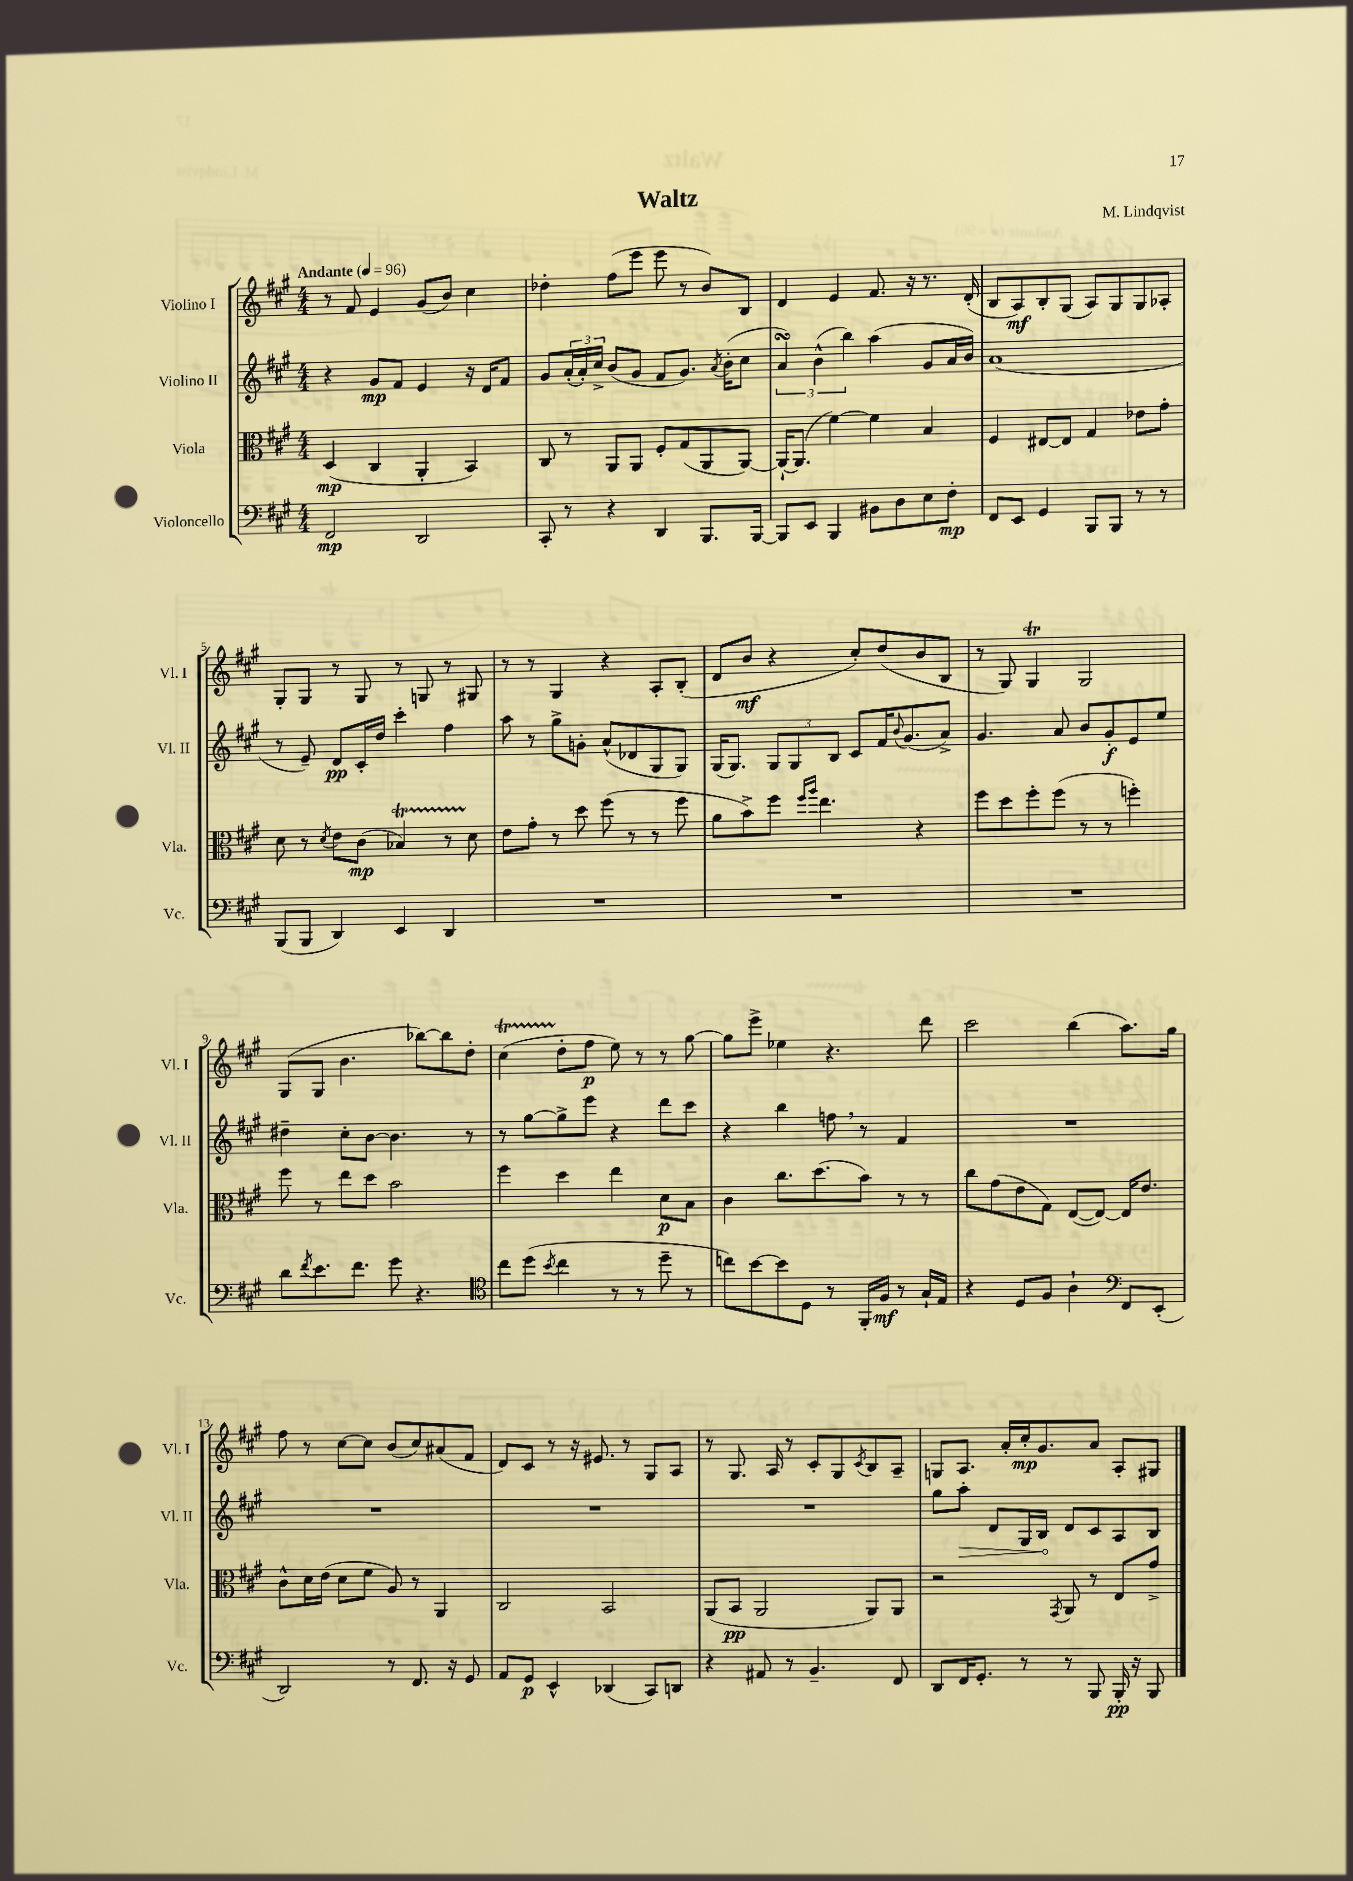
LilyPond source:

\header { title = "Waltz" composer = "M. Lindqvist" }
<<
\new StaffGroup <<
\new Staff = "s0" \with { instrumentName = "Violino I" shortInstrumentName = "Vl. I" } {
    \clef treble \key a \major \numericTimeSignature \time 4/4 \tempo "Andante" 4 = 96
    r8 fis'8 e'4 gis'8( b'8) cis''4 |
    des''4-. fis''8( e'''8 e'''8 r8 b'8) b8 |
    d'4 e'4 fis'8. r16 r8. d'16-.( |
    b8 a8\mf) b8-. gis8( a8) gis8 gis8 aes8-. |
    gis8-. gis8 r8 gis8 r8 g8 r8 gis8 |
    r8 r8 gis4 r4 a8-. b8-.( |
    d'8 b'8\mf r4 cis''8-.) d''8( b'8 b8 |
    r8 gis8) gis4\trill gis2 |
    gis8( gis8 b'4. bes''8~) bes''8 d''8-. |
    cis''4\startTrillSpan( d''8-.\stopTrillSpan fis''8\p e''8) r8 r8 gis''8~ |
    gis''8 e'''8-> ees''4 r4. d'''8 |
    cis'''2 b''4( a''8.) gis''16 |
    fis''8 r8 cis''8~ cis''8 b'8( cis''8) ais'8( fis'8 |
    d'8) cis'8 r8 r16 eis'8. r8 gis8 a8 |
    r8 gis8. a16 r8 cis'8-. gis8 \acciaccatura { cis'8 } b8 a8-- |
    g8 a8. a'16-. cis''16-.\mp gis'8. a'8 a8-. gis8 \bar "|." |
}
\new Staff = "s1" \with { instrumentName = "Violino II" shortInstrumentName = "Vl. II" } {
    \clef treble \key a \major \numericTimeSignature \time 4/4
    r4 gis'8\mp fis'8 e'4 r16 d'16 fis'8 |
    gis'8 \tuplet 3/2 { a'16-.( a'16-.) cis''16-> } b'8( gis'8 fis'8 gis'8.) \acciaccatura { a'8 } b'16-.( cis''8 |
    \tuplet 3/2 { a'4\turn) b'4-^( b''4) } a''4( gis'8 a'16 b'16) |
    a'1( |
    r8 e'8--) d'8\pp cis'16-. d''16 cis'''4-. fis''4 |
    a''8 r8 gis''8-> g'8-. a'8-^( des'8 gis8 gis8) |
    gis16( gis8.) \tuplet 3/2 { gis8 gis8 b8 } cis'8 fis'16 \appoggiatura { b'8 } gis'8.( a'8->) |
    gis'4. a'8 b'8 gis'8-.\f e'8 e''8 |
    dis''4-- cis''8-. b'8~ b'4. r8 |
    r8 gis''8~ gis''8-> e'''8 r4 d'''8 cis'''8 |
    r4 b''4 f''8 \breathe r8 fis'4 |
    R1 |
    R1 |
    R1 |
    R1 |
    gis''8 \once \override Hairpin.circled-tip = ##t a''8-.\> d'8 gis16 b16\! d'8 cis'8 a8 b8 \bar "|." |
}
\new Staff = "s2" \with { instrumentName = "Viola" shortInstrumentName = "Vla." } {
    \clef alto \key a \major \numericTimeSignature \time 4/4
    d4\mp( cis4 a,4-. b,4) |
    cis8 r8 a,8 a,8 fis8-. gis8( a,8 a,8~) |
    a,16~-! a,8.( fis'4~) fis'4 b4 |
    fis4 eis8~ eis8 gis4 ees'8 gis'8-. |
    d'8 r8 \acciaccatura { d'8 } e'8 cis'8\mp( bes4\startTrillSpan) r8 d'8\stopTrillSpan |
    e'8 gis'8-. r8 d''8 fis''8( r8 r8 fis''8 |
    a'8 b'8->) fis''8 \grace { fis''16 a''16 } e''4. r4 |
    fis''8 d''8 fis''8-. fis''8( r8 r8 f''4-.) |
    fis''8 r8 e''8 d''8 b'2 |
    fis''4 d''4 e''4 d'8\p b8 |
    cis'4 cis''8. d''8.( b'8) r8 r8 |
    cis''8 gis'8( e'8 gis8) e8~( e8~) e16 e'8. |
    cis'8-^ d'16 e'16( d'8 fis'8 a8) r8 a,4 |
    cis2 b,2 |
    a,8( b,8\pp a,2 a,8) a,8 |
    r2 \acciaccatura { gis,8 } a,8 r8 e8 gis'8-> \bar "|." |
}
\new Staff = "s3" \with { instrumentName = "Violoncello" shortInstrumentName = "Vc." } {
    \clef bass \key a \major \numericTimeSignature \time 4/4
    fis,2\mp d,2 |
    cis,8-. r8 r4 d,4 b,,8. b,,16~ |
    b,,8 e,8 b,,4 bis,8 d8 e8 fis8-.\mp |
    fis,8 e,8 gis,4 b,,8 b,,8 r8 r8 |
    b,,8( b,,8 d,4) e,4 d,4 |
    R1 |
    R1 |
    R1 |
    d'8 \acciaccatura { fis'8 } e'8. fis'8. gis'8 r4. |
    \clef tenor cis''8 d''8( \acciaccatura { b'8 } cis''4 r8 r8 d''8-- r8 |
    c''8) b'8~ b'8 d8 r8 fis,16-. fis16\mf r8 gis16-! e16 |
    r4 d8 fis8 a4-! \clef bass fis,8 e,8-.( |
    d,2) r8 fis,8. r16 gis,8 |
    a,8 gis,8\p e,4-^ des,4( cis,8) d,8 |
    r4 ais,8 r8 b,4.-- fis,8 |
    d,8 fis,16 gis,8.-. r8 r8 b,,8 b,,16-.\pp r16 b,,8 \bar "|." |
}
>>
>>
